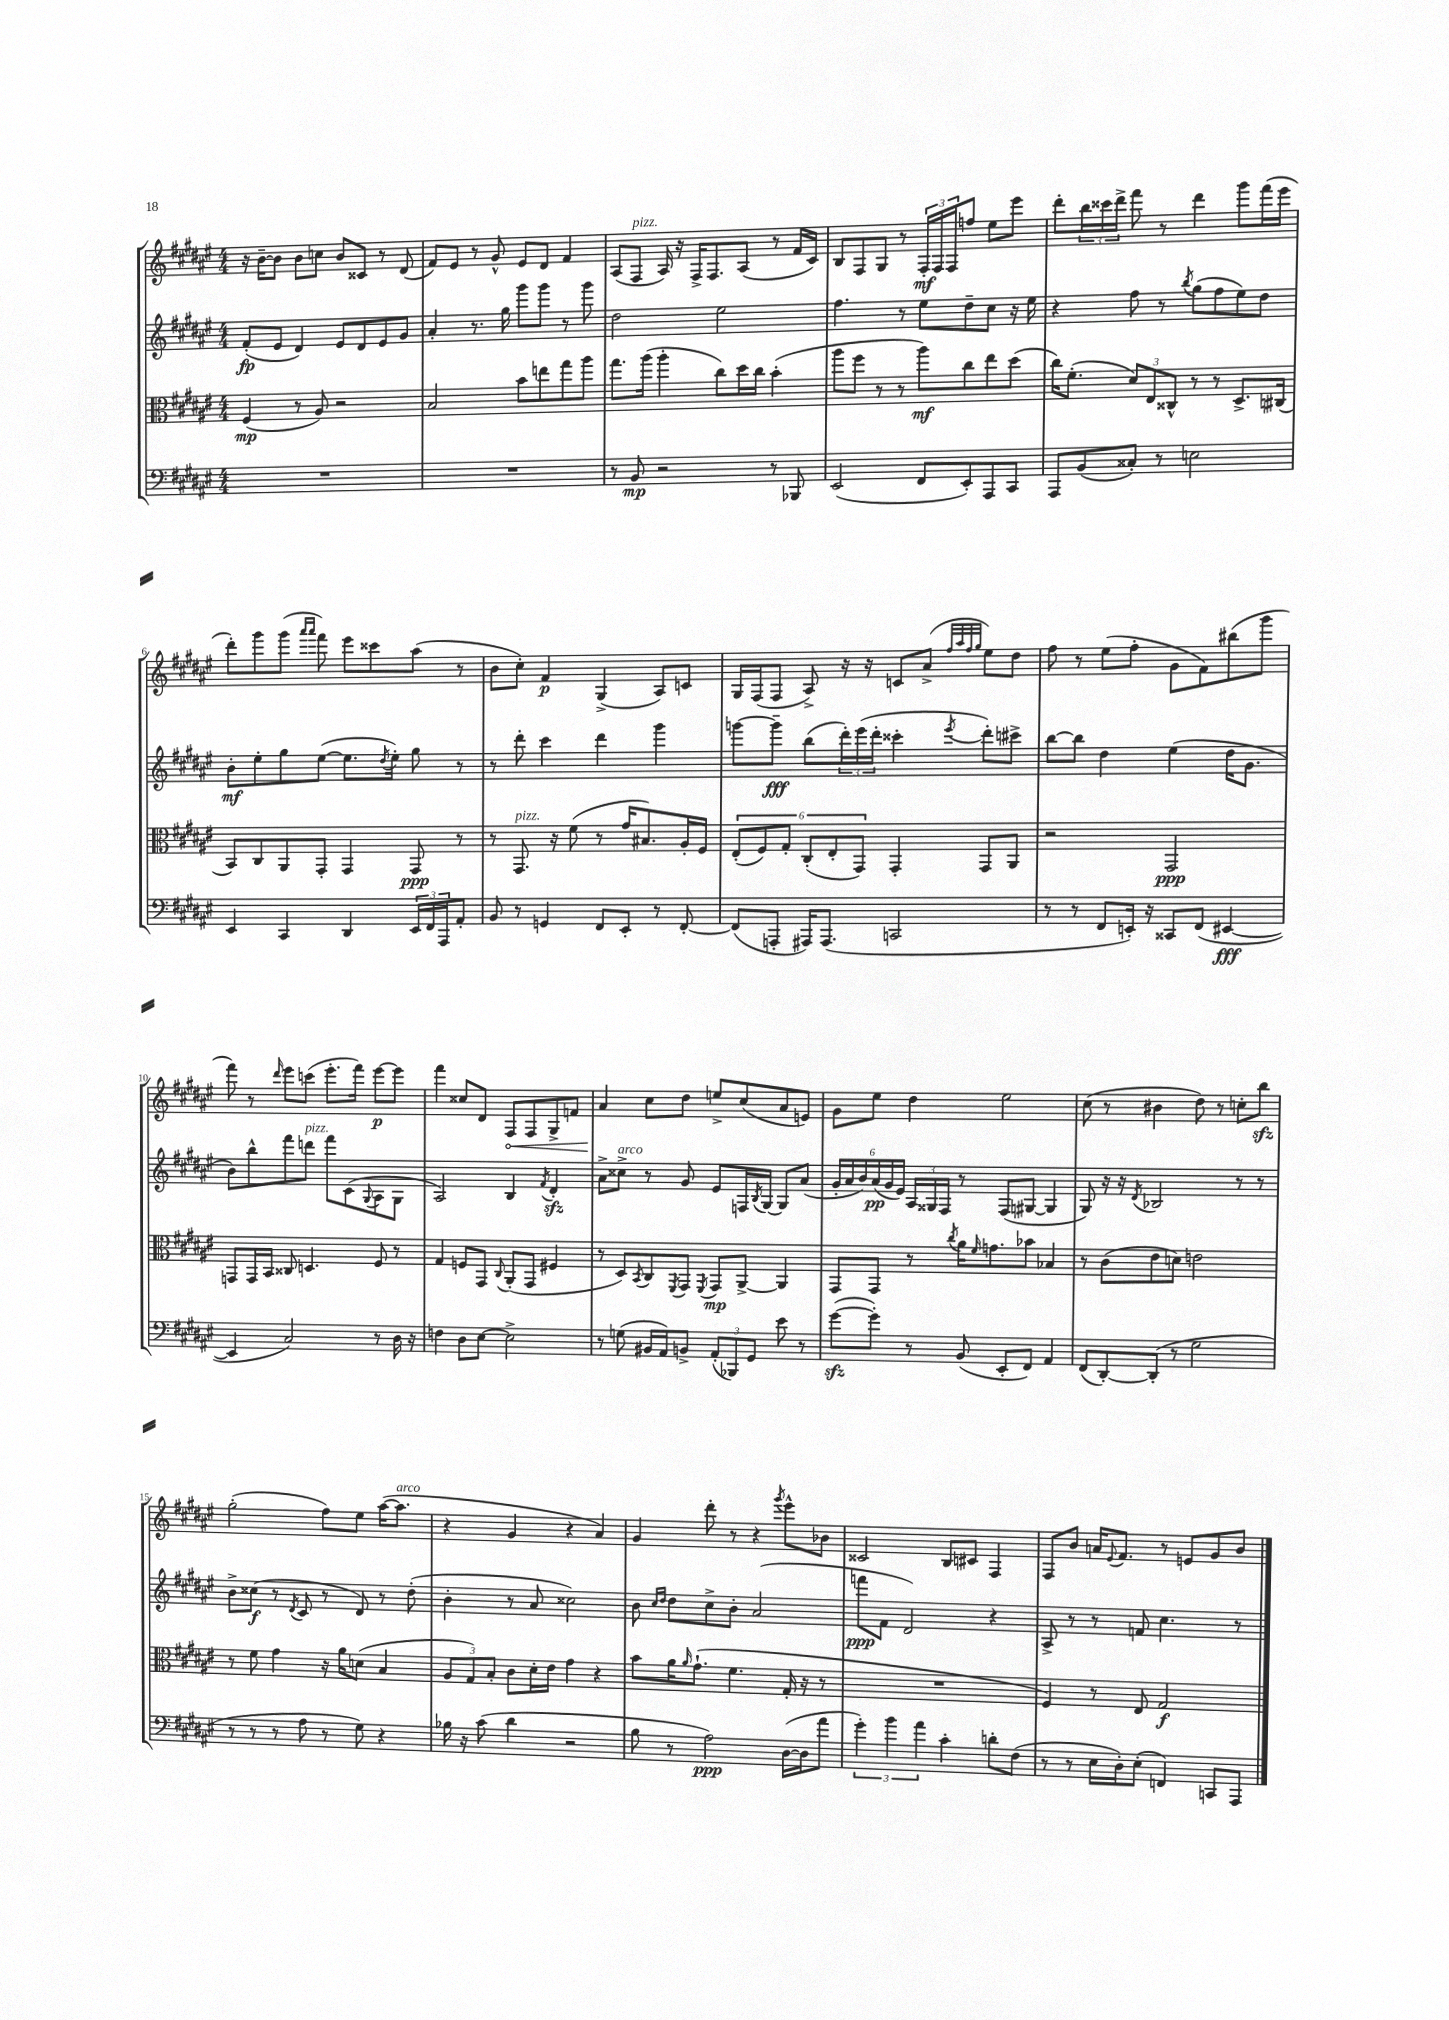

**kern	**dynam	**kern	**dynam	**kern	**dynam	**kern	**dynam
*part4	*part4	*part3	*part3	*part2	*part2	*part1	*part1
*staff4	*staff4	*staff3	*staff3	*staff2	*staff2	*staff1	*staff1
*clefF4	*	*clefC3	*	*clefG2	*	*clefG2	*
*k[f#c#g#d#a#e#]	*	*k[f#c#g#d#a#e#]	*	*k[f#c#g#d#a#e#]	*	*k[f#c#g#d#a#e#]	*
*M4/4	*	*M4/4	*	*M4/4	*	*M4/4	*
=1	=1	=1	=1	=1	=1	=1	=1
1r	.	(4F#/	mp	(8f#'/L	fp	16r	.
.	.	.	.	.	.	[16b~\KL	.
.	.	.	.	8e#/J	.	8b\J]	.
.	.	8r	.	4d#/)	.	8b\L	.
.	.	8A#/)	.	.	.	8ccn\J	.
.	.	2r	.	8e#/L	.	8b/L	.
.	.	.	.	8d#/	.	8c##X/J	.
.	.	.	.	8e#/	.	8r	.
.	.	.	.	8g#/J	.	(8d#/	.
=2	=2	=2	=2	=2	=2	=2	=2
1r	.	2B/	.	4a#'/	.	8f#/L)	.
.	.	.	.	.	.	8e#/J	.
.	.	.	.	8.r	.	8r	.
.	.	.	.	.	.	8g#^^/	.
.	.	.	.	16gg#\	.	.	.
.	.	8b\L	.	8ggg#\L	.	8e#/L	.
.	.	8een\	.	8ggg#\J	.	8d#/J	.
.	.	8gg#\	.	8r	.	4f#/	.
.	.	8aa#\J	.	8ggg#\	.	.	.
=3	=3	=3	=3	=3	=3	=3	=3
8r	.	8.gg#\L	.	2dd#\	.	(8A#/L	.
!	!	!	!	!	!	!LO:TX:a:i:t=pizz.	!
8BB/	mp	.	.	.	.	8F#/J	.
.	.	(16aa#\Jk	.	.	.	.	.
2r	.	4aa#'\	.	.	.	16A#/)	.
.	.	.	.	.	.	16r	.
.	.	.	.	.	.	16F#^/KL	.
.	.	.	.	.	.	8.F#/	.
.	.	8cc#\L)	.	2ee#\	.	.	.
.	.	16dd#\L	.	.	.	(8A#/J	.
.	.	16cc#\JJ	.	.	.	.	.
8r	.	(4b'\	.	.	.	8r	.
8BBB-X/	.	.	.	.	.	16f#/LL	.
.	.	.	.	.	.	16c#/JJ)	.
=4	=4	=4	=4	=4	=4	=4	=4
(2EE#/	.	8aa#\L	.	4.ff#\	.	8B/L	.
.	.	8ff#\J	.	.	.	8F#/	.
.	.	8r	.	.	.	8G#/J	.
.	.	8r	.	8r	.	8r	.
8FF#/L	.	8aa#\L)	mf	8ee#\L	.	24F#'/LL	mf
.	.	.	.	.	.	24F#/	.
.	.	.	.	.	.	24F#/J	.
8EE#'/)	.	8cc#\	.	8dd#~\	.	8ffn/J	.
8AAA#/	.	8ee#\	.	8cc#\J	.	8ee#\L	.
8CC#/J	.	(8dd#\J	.	16r	.	8eee#\J	.
.	.	.	.	16ee#\	.	.	.
=5	=5	=5	=5	=5	=5	=5	=5
8AAA#/L	.	16cc#\KL)	.	4r	.	8ddd#'\L	.
.	.	(8.f#'\J	.	.	.	.	.
(8BB/	.	.	.	.	.	24bb\L	.
.	.	.	.	.	.	24ccc##X\	.
.	.	.	.	.	.	24ddd#^\JJ	.
8C##X'/J)	.	12d#/L)	.	8ff#\	.	8fff#\	.
.	.	12E#/	.	.	.	.	.
8r	.	.	.	8r	.	8r	.
.	.	12C##X^^/J	.	.	.	.	.
.	.	.	.	8qbb/	.	.	.
2En\	.	8r	.	(8gg#\L	.	4ddd#\	.
.	.	8r	.	8ff#\	.	.	.
.	.	8.D#^/L	.	8ee#\)	.	8ggg#\L	.
.	.	.	.	8dd#\J	.	(16fff#\L	.
.	.	(16C#X/Jk	.	.	.	16eee#\JJ	.
!!LO:LB:g=z
=6	=6	=6	=6	=6	=6	=6	=6
4EE#/	.	8BB/L)	.	8b'\L	mf	8ddd#'\L)	.
.	.	8C#/	.	8ee#'\	.	8ggg#\	.
4CC#/	.	8AA#/	.	8gg#\	.	(8ggg#\J	.
.	.	.	.	.	.	16qqaaa#/LL	.
.	.	.	.	.	.	16qqaaa#/JJ	.
.	.	8GG#'/J	.	([8ee#\J	.	8fff#\)	.
4DD#/	.	4GG#/	.	8.ee#\L]	.	8eee#\L	.
.	.	.	.	.	.	8ccc##X\	.
.	.	.	.	8qdd#/	.	.	.
.	.	.	.	16ee#'\Jk)	.	.	.
24EE#/LL	.	8GG#/	ppp	8gg#\	.	(8aa#\J	.
24FF#/	.	.	.	.	.	.	.
24AAA#/J	.	.	.	.	.	.	.
8AA#'/J	.	8r	.	8r	.	8r	.
=7	=7	=7	=7	=7	=7	=7	=7
8BB/	.	8r	.	8r	.	8b\L	.
!	!	!LO:TX:a:i:t=pizz.	!	!	!	!	!
8r	.	8.GG#/	.	8ddd#'\	.	8cc#'\J)	.
4GGn/	.	.	.	4ccc#\	.	4f#/	p
.	.	16r	.	.	.	.	.
.	.	(8f#\	.	.	.	.	.
8FF#/L	.	8r	.	4ddd#\	.	(4G#^/	.
8EE#'/J	.	16g#/KL	.	.	.	.	.
.	.	8.B#X/)	.	.	.	.	.
8r	.	.	.	4ggg#\	.	8A#/L)	.
[8FF#'/	.	16A#'/L	.	.	.	8cn/J	.
.	.	16F#/JJ	.	.	.	.	.
=8	=8	=8	=8	=8	=8	=8	=8
(8FF#/L]	.	(12E#'/L	.	[8gggn\L	.	16G#/LL	.
.	.	.	.	.	.	(16F#/J	.
.	.	12F#/)	.	.	.	.	.
8AAAn'/J	.	.	.	8ggg~\J]	fff	8F#/J	.
.	.	12G#'/J	.	.	.	.	.
16AAA#X/KL)	.	(12C#'/L	.	(8bb\L	.	8A#^/)	.
(8.AAA#/J	.	.	.	.	.	.	.
.	.	12E#'/	.	.	.	.	.
.	.	.	.	24ddd#'\L)	.	16r	.
.	.	12GG#/J)	.	(24eee#\	.	.	.
.	.	.	.	.	.	16r	.
.	.	.	.	24ddd#'\JJ	.	.	.
2CCn/	.	4GG#'/	.	4ccc##X'\	.	8cn/L	.
.	.	.	.	.	.	(8a#^/J	.
.	.	.	.	.	.	32qqff#/LLL	.
.	.	.	.	.	.	32qqaa#/	.
.	.	.	.	.	.	32qqff#/	.
.	.	.	.	8qeee#/	.	32qqgg#/JJJ	.
.	.	8GG#/L	.	8ddd#'\L)	.	8ee#\L)	.
.	.	8AA#/J	.	8ccc#X^\J	.	8dd#\J	.
=9	=9	=9	=9	=9	=9	=9	=9
8r	.	2r	.	[8bb\L	.	8ff#\	.
8r	.	.	.	8bb\J]	.	8r	.
8FF#/L	.	.	.	4dd#\	.	(8ee#\L	.
16EEn'/Jk)	.	.	.	.	.	8ff#'\J	.
16r	.	.	.	.	.	.	.
8CC##X/L	.	2GG#/	ppp	(4ee#\	.	8g#\L	.
(8FF#/J	.	.	.	.	.	8f#\)	.
[4EE#X/	fff	.	.	16dd#\KL	.	(8bb#X\	.
.	.	.	.	8.g#\J	.	.	.
.	.	.	.	.	.	8ggg#\J	.
!!LO:LB:g=z
=10	=10	=10	=10	=10	=10	=10	=10
4EE#/]	.	8GGn/L	.	8b\L)	.	8fff#\)	.
.	.	16GG/L	.	8bb^^\	.	8r	.
.	.	16BB/JJ	.	.	.	.	.
.	.	.	.	.	.	16qqddd#/	.
2C#/)	.	8C##X/	.	8fff#\	.	8eee#\L	.
!	!	!	!	!LO:TX:a:i:t=pizz.	!	!	!
.	.	4.Dn/	.	8dddn\J	.	(8cccn\J	.
.	.	.	.	8fff#\L	.	8.eee#'\L	.
.	.	.	.	(8c#\	.	.	.
.	.	.	.	.	.	16fff#\Jk)	.
.	.	.	.	8qqG#/	.	.	.
8r	.	8F#/	.	8A#\	.	[8eee#\L	p
16D#\	.	8r	.	8G#\J	.	8eee#\J]	.
16r	.	.	.	.	.	.	.
=11	=11	=11	=11	=11	=11	=11	=11
4Fn\	.	4G#/	.	2A#/)	.	4fff#\	.
8D#\L	.	8Fn/L	.	.	.	8cc##X/L	.
[8E#\J	.	8GG#/J	.	.	.	8d#/J	.
.	.	8qqC#/	.	.	.	.	.
!	!	!	!	!	!	!	!LO:HP:b
2E#^\]	.	(8AA#'/L	.	4B/	.	8F#/L	<
.	.	8GG#/J	.	.	.	8F#/	.
.	.	.	.	8qf#/	.	.	.
.	.	4F#X/	.	4d#zz'/	.	8G#^/	.
.	.	.	.	.	.	8fn/J	.
=12	=12	=12	=12	=12	=12	=12	=12
8r	.	8r	.	8a#^\L	.	4a#/	.
!	!	!	!	!LO:TX:a:i:t=arco	!	!	!
(8Gn\	.	8D#/L)	.	8cc##X^\J	.	.	.
.	.	8qBB/	.	.	.	.	.
16BB#X/LL	.	8C#/	.	8r	.	8cc#\L	[
16AA#/J)	.	.	.	.	.	.	.
.	.	8qFF#/	.	.	.	.	.
8BBn^/J	.	8GG#/J	.	8g#/	.	8dd#\J	.
.	.	8qFF#/	.	.	.	.	.
(12AA#'/L	.	8GG#/L	mp	8e#/L	.	8een^/L	.
12BBB-X/)	.	.	.	.	.	.	.
.	.	[8AA#^/J	.	16Fn/L	.	(8cc#/	.
12GG#/J	.	.	.	.	.	.	.
.	.	.	.	8qB/	.	.	.
.	.	.	.	[16G#/JJ	.	.	.
8e#\	.	4AA#/]	.	8G#/L]	.	8a#/	.
8r	.	.	.	(8a#/J	.	8en/J)	.
=13	=13	=13	=13	=13	=13	=13	=13
([8g#zz\L	.	8GG#/L	.	24g#'/LL	.	8g#\L	.
.	.	.	.	24a#/	.	.	.
.	.	.	.	24b/)	.	.	.
8g#'\J])	.	8GG#/J	.	(24a#/	pp	8ee#\J	.
.	.	.	.	24g#/	.	.	.
.	.	.	.	24e#/JJ)	.	.	.
8r	.	8r	.	24A#/LL	.	4dd#\	.
.	.	.	.	24G##X/	.	.	.
.	.	.	.	24F#/JJ	.	.	.
.	.	8qcc#/	.	.	.	.	.
(8BB/	.	16a#\KL	.	8r	.	.	.
.	.	16qqf#/	.	.	.	.	.
.	.	8.gn\	.	.	.	.	.
8EE#'/L	.	.	.	(8F#/L	.	2ee#\	.
8FF#/J)	.	8b-X\J	.	[8G#X/J	.	.	.
4AA#/	.	4B-X/	.	4G#/]	.	.	.
=14	=14	=14	=14	=14	=14	=14	=14
(8FF#/L	.	8r	.	8G#/)	.	(8cc#\	.
[8DD#'/)	.	(8c#\L	.	16r	.	8r	.
.	.	.	.	16r	.	.	.
.	.	.	.	8qd#/	.	.	.
(8DD#'/J]	.	8e#\	.	2B-X/	.	4b#X\	.
8r	.	8dn\J)	.	.	.	.	.
2G#\	.	2en\	.	.	.	8dd#\)	.
.	.	.	.	.	.	8r	.
.	.	.	.	8r	.	8ccn'\L	.
.	.	.	.	8r	.	8bbzz\J	.
!!LO:LB:g=z
=15	=15	=15	=15	=15	=15	=15	=15
8r	.	8r	.	8b^\L	.	(2gg#'\	.
8r	.	8f#\	.	(8cc##X\J	f	.	.
8r	.	4g#\	.	8r	.	.	.
.	.	.	.	8qd#/	.	.	.
8A#\	.	.	.	8c#/	.	.	.
8r	.	16r	.	8r	.	8ff#\L)	.
.	.	16a#\KL	.	.	.	.	.
8G#\)	.	(8dn\J	.	8d#/)	.	8ee#\J	.
4r	.	4B/	.	8r	.	([16aa#\KL	.
!	!	!	!	!	!	!LO:TX:a:i:t=arco	!
.	.	.	.	.	.	8.aa#\J]	.
.	.	.	.	(8dd#'\	.	.	.
=16	=16	=16	=16	=16	=16	=16	=16
16B-X\	.	12A#/L	.	4b'\	.	4r	.
16r	.	.	.	.	.	.	.
.	.	12G#/)	.	.	.	.	.
(8c#\	.	.	.	.	.	.	.
.	.	12B'/J	.	.	.	.	.
4d#\	.	8c#\L	.	8r	.	4g#/	.
.	.	16d#'\L	.	8a#/	.	.	.
.	.	16e#\JJ	.	.	.	.	.
2r	.	4g#\	.	2cc##X\)	.	4r	.
.	.	4r	.	.	.	4a#/)	.
=17	=17	=17	=17	=17	=17	=17	=17
8B\	.	8b\L	.	8b\	.	4g#/	.
.	.	.	.	16qqcc#/LL	.	.	.
.	.	.	.	16qqdd#/JJ	.	.	.
8r	.	16a#\K	.	8dd#\L	.	.	.
.	.	16qqa#/	.	.	.	.	.
.	.	(8.g#`\J	.	.	.	.	.
2A#\)	ppp	.	.	8cc#^\	.	8ddd#'\	.
.	.	4.f#\	.	8b'\J	.	8r	.
.	.	.	.	(2a#/	.	4r	.
.	.	.	.	.	.	8qggg#/	.
([16D#\LL	.	16G#'/	.	.	.	8eee#^^\L	.
16D#\J]	.	16r	.	.	.	.	.
8a#\J	.	8r	.	.	.	8b-X\J	.
=18	=18	=18	=18	=18	=18	=18	=18
6g#'\)	.	1r	.	8fffn\L	ppp	2c##X/	.
.	.	.	.	8f#\J	.	.	.
6b\	.	.	.	.	.	.	.
.	.	.	.	2d#/)	.	.	.
6a#\	.	.	.	.	.	.	.
4c#'\	.	.	.	.	.	8B/L	.
.	.	.	.	.	.	8c#X/J	.
8dn'\L	.	.	.	4r	.	4F#/	.
(8F#\J	.	.	.	.	.	.	.
=19	=19	=19	=19	=19	=19	=19	=19
8r	.	4F#/)	.	8A#^/	.	8F#/L	.
8r	.	.	.	8r	.	8b/J	.
16E#\LL	.	8r	.	8r	.	16an/KL	.
.	.	.	.	.	.	8qqe#/	.
16D#'\J)	.	.	.	.	.	8.f#/J	.
(8E#'\J	.	8E#/	.	8fn/	.	.	.
4FFn/)	.	2G#/	f	4.cc#\	.	8r	.
.	.	.	.	.	.	8en/L	.
8CCn/L	.	.	.	.	.	8g#/	.
8AAA#/J	.	.	.	8r	.	8b/J	.
==	==	==	==	==	==	==	==
*-	*-	*-	*-	*-	*-	*-	*-
